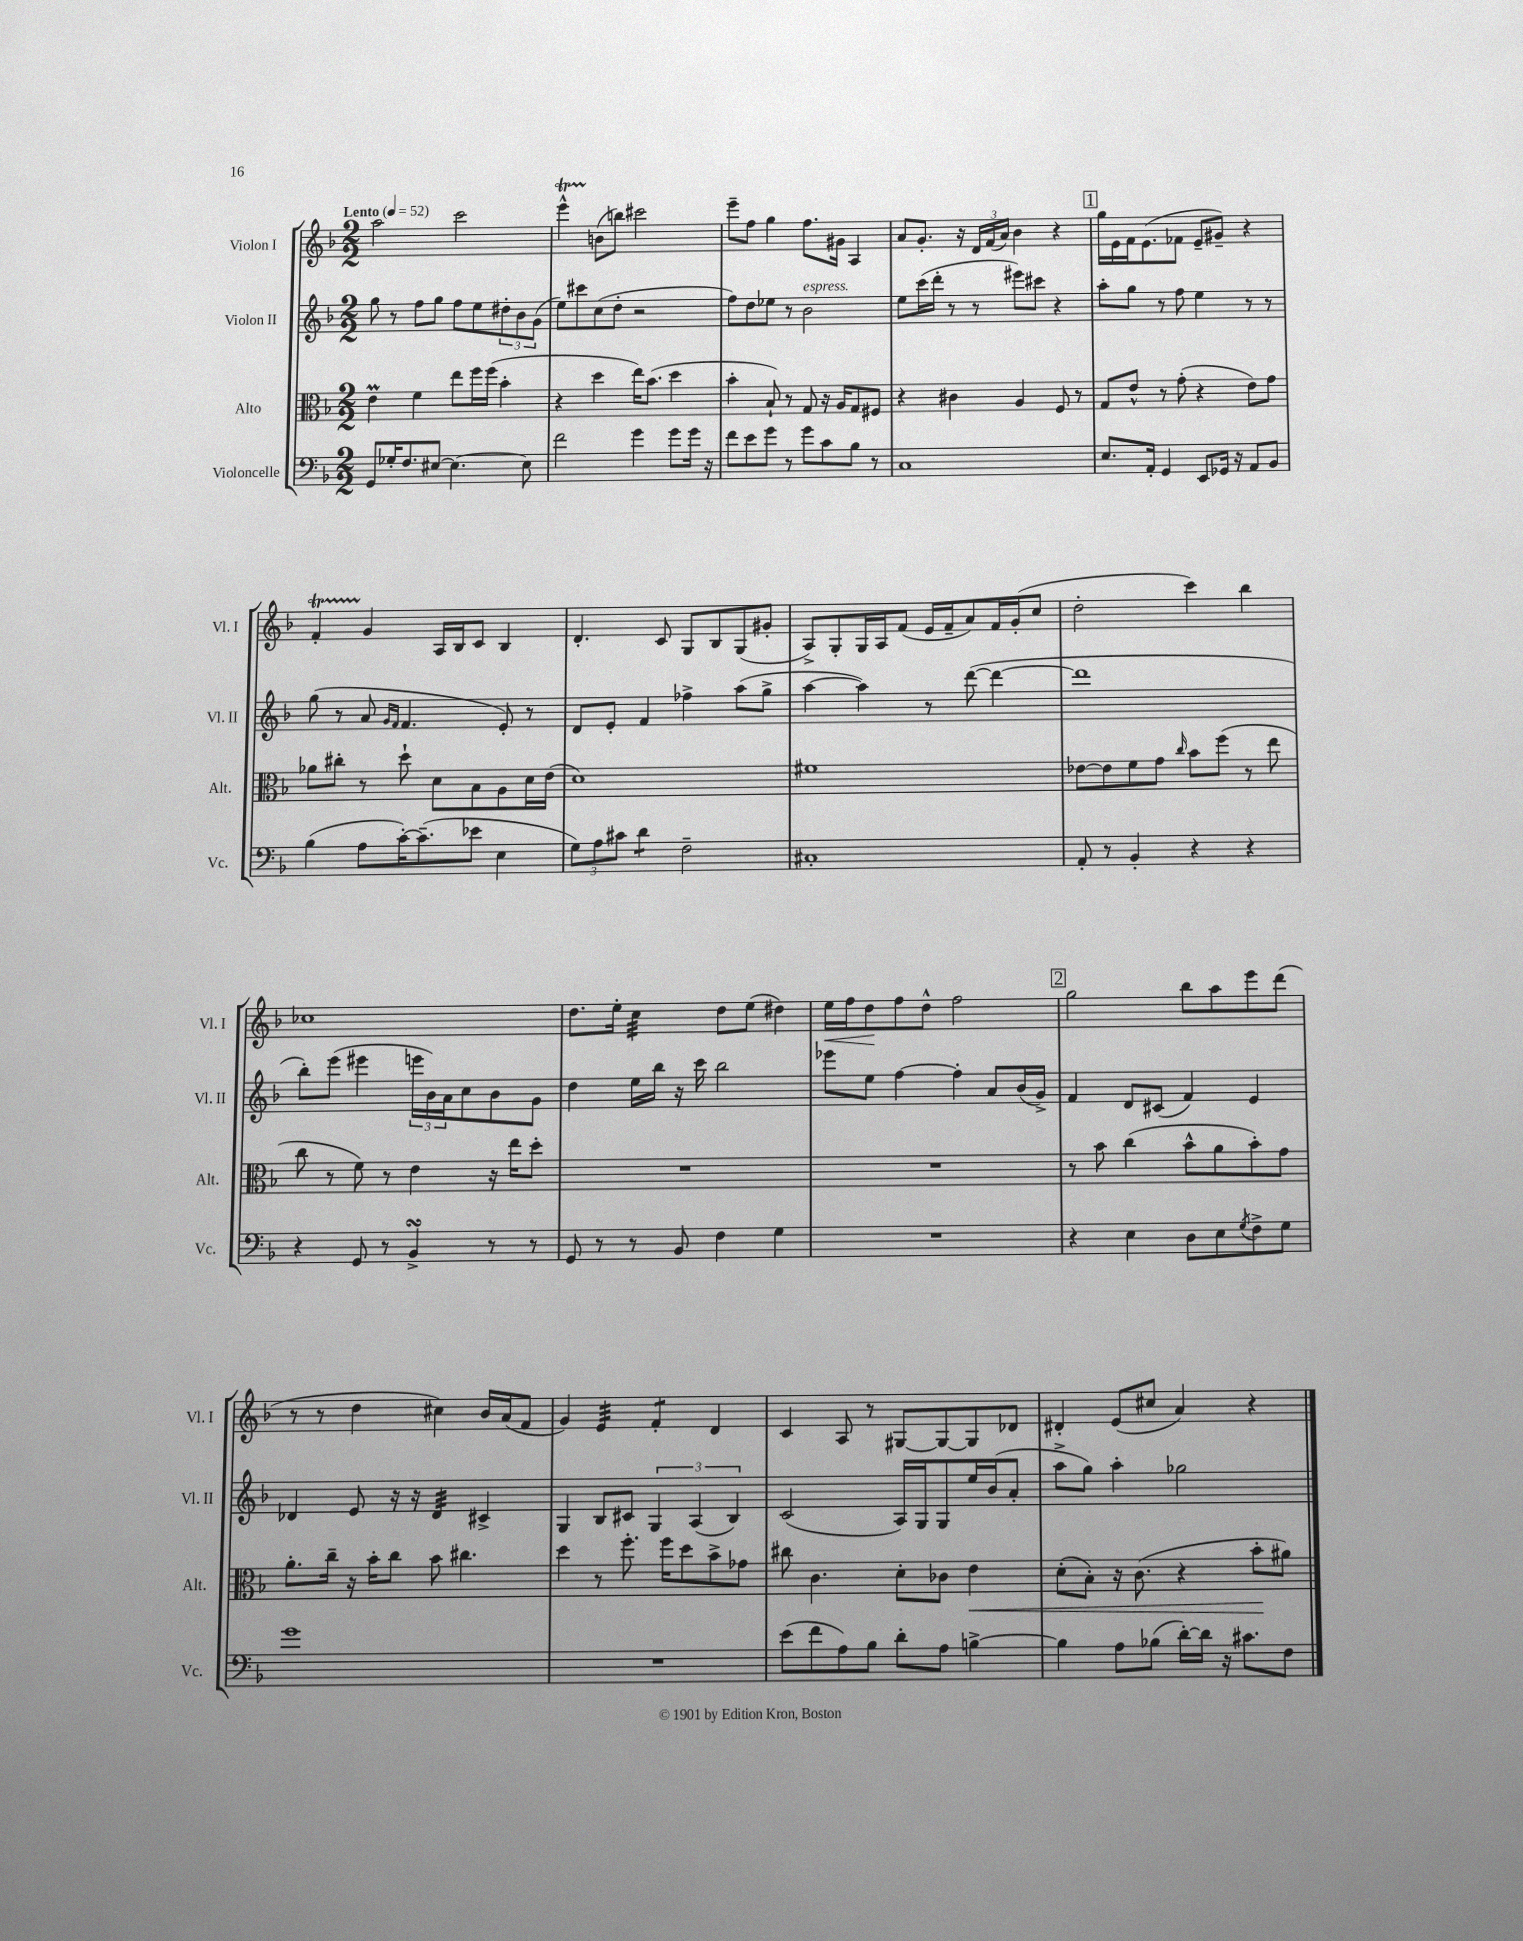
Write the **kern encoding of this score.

**kern	**kern	**kern	**kern
*staff4	*staff3	*staff2	*staff1
*clefF4	*clefC3	*clefG2	*clefG2
*k[b-]	*k[b-]	*k[b-]	*k[b-]
*M2/2	*M2/2	*M2/2	*M2/2
*MM52	*MM52	*MM52	*MM52
8GG/L	4e\	8gg\	2aa\
16G-'/K	.	8r	.
8.F/	.	.	.
.	4f\	8ff\L	.
[8E#/J	.	8gg\J	.
4.E#\_	8ee\L	8ff\L	2ccc\
.	16ff\L	8ee\	.
.	(16ff\JJ	.	.
.	4b-'\	12dd#'\	.
.	.	12b-\	.
8E#\]	.	.	.
.	.	(12g\J	.
=	=	=	=
2f\	4r	8ee\L)	4eee^^\
.	.	8ccc#\	.
.	4dd\	(8cc\	(8b\L
.	.	8dd'\J	8bb\J)
4g\	16ee\LK)	2r	2ccc#\
.	(8.b-\J	.	.
8g\L	4dd\	.	.
16g\Jk	.	.	.
16r	.	.	.
=	=	=	=
8f\L	4b-'\	8ff\L)	8eee~\L
8e\	.	8dd\	8ff\J
8g\J	8B-`/)	8ee-\J	4gg\
8r	8r	8r	.
8g\L	8G/	2b-\	8.ff\L
8c\	16r	.	.
.	16A/LK	.	16g#\Jk
8B-\J	8G/	.	4A/
8r	8F#/J	.	.
=	=	=	=
1C	4r	8ee\L	8a/L
.	.	(16ccc\L	8.g'/J
.	.	16ddd'\JJ	.
.	4c#\	8r	.
.	.	.	16r
.	.	8r	24d/LL
.	.	.	(24f/
.	.	.	24a/JJ)
.	4A/	8eee#\L)	4b-\
.	.	8ccc#\J	.
.	8F/	4r	4r
.	8r	.	.
=	=	=	=
8.E/L	8G/L	8aa'\L	16gg\LL
.	.	.	16e\
.	8e^^/J	8gg\J	16f\J
16AA'/Jk	.	.	(8.e\
4GG/	8r	8r	.
.	(8g'\	8ff\	8f-\J
8EE/L	4r	4ee\	8e~/L
16GG-/Jk	.	.	8g#~/J)
16r	.	.	.
8AA/L	8e\L)	8r	4r
8BB-/J	8g\J	8r	.
=	=	=	=
(4B-\	8a-\L	(8gg\	4f'/
.	8cc#'\J	8r	.
8A\L	8r	8a/	4g/
.	.	16qqg/LL	.
.	.	16qqf/JJ	.
[16c'\K)	8dd`\	4.f/	.
(8.c~\]	.	.	.
.	8d\L	.	16A/LL
.	.	.	16B-/J
8e-\J	8B-\	.	8c/J
4E\	8A\	8e'/)	4B-/
.	16d\L	8r	.
.	(16e\JJ	.	.
=	=	=	=
12G\L)	1d)	8d/L	4.d'/
12A\	.	.	.
.	.	8e'/J	.
12c#\J	.	.	.
4d\	.	4f/	.
.	.	.	8c/
2F~\	.	4ff-^\	8G/L
.	.	.	8B-/
.	.	(8aa\L	(8G/
.	.	8gg^\J	8g#'/J
=	=	=	=
1C#'	1f#	[4aa\	8A^/L)
.	.	.	8G'/
.	.	4aa\])	16G/L
.	.	.	16A/J
.	.	.	(8f/J
.	.	8r	16e/LL
.	.	.	16f~/J
.	.	([8ddd\	8a/)
.	.	4ddd\_	16f/L
.	.	.	(16g'/J
.	.	.	8cc/J
=	=	=	=
8AA'/	[8e-\L	1ddd]	2dd'\
8r	8e-\]	.	.
4BB-'/	8f\	.	.
.	8g\J	.	.
.	16qqcc/	.	.
4r	8b-\L	.	4ccc\)
.	(8ff\J	.	.
4r	8r	.	4bb-\
.	8ee\	.	.
=	=	=	=
4r	8cc\	8bb-'\L)	1cc-
.	8r	(8eee\J	.
8GG/	8f\)	4eee#\	.
8r	8r	.	.
4BB-^/	4e\	24eee\LL	.
.	.	24b-\)	.
.	.	24a\J	.
.	.	8cc\	.
8r	16r	8b-\	.
.	16ee\LK	.	.
8r	8dd'\J	8g\J	.
=	=	=	=
8GG/	1r	4dd\	8.dd\L
8r	.	.	.
.	.	.	16ee'\Jk
8r	.	16ee\LL	4cc\
.	.	16bb-\JJ	.
8BB-/	.	16r	.
.	.	16ccc\	.
4F\	.	2bb-\	8dd\L
.	.	.	(8ee\J
4G\	.	.	4dd#\)
=	=	=	=
1r	1r	8eee-\L	16ee\LL
.	.	.	16ff\J
.	.	8ee\J	8dd\
.	.	[4ff\	8ff\
.	.	.	8dd^^\J
.	.	4ff'\]	2ff\
.	.	8a/L	.
.	.	(16b-/L	.
.	.	16g^/JJ)	.
=	=	=	=
4r	8r	4f/	2gg\
.	8b-\	.	.
4E\	(4cc\	8d/L	.
.	.	(8c#/J	.
8D\L	8b-^^\L	4f/)	8bb-\L
8E\	8a\	.	8aa\
8qG/	.	.	.
8F^\	8b-'\)	4e/	8eee\
8G\J	8g\J	.	(8ddd\J
=	=	=	=
1g	8.a'\L	4d-/	8r
.	.	.	8r
.	16cc~\Jk	.	.
.	16r	8e/	4dd\
.	16b-'\LK	.	.
.	8cc\J	16r	.
.	.	16r	.
.	8b-\	4d-/	4cc#\)
.	4.cc#\	.	.
.	.	4c#^/	16b-/LL
.	.	.	(16a/J
.	.	.	8f/J
=	=	=	=
1r	4dd\	4G/	4g/)
.	8r	8B-/L	4e/
.	8.ff'\	8c#/J	.
.	.	6G/	4f'/
.	16ff\LK	.	.
.	8dd\	.	.
.	.	(6A/	.
.	8b-^\	.	4d/
.	.	6B-/)	.
.	8g-\J	.	.
=	=	=	=
(8e\L	8cc#\	(2c/	4c/
8f\	4.c\	.	.
8A\)	.	.	8A/
8B-\J	.	.	8r
8d'\L	8d'\L	16A/LL)	[8G#/L
.	.	16G/J	.
8A\J	8c-\J	8G/	8G#/_
[4B^\	4e\	16ee/L	8G#/]
.	.	(16b-/J	.
.	.	8a'/J	8d-/J
=	=	=	=
4B\]	(8d'\L	8aa^\L	4d#'/
.	8B-'\J)	8gg\J)	.
8A\L	16r	4aa'\	(8e/L
.	(8.c\	.	.
(8B-\J	.	.	8cc#/J
[16d'\LL)	4r	2gg-\	4a/)
16d\]JJ	.	.	.
16r	.	.	.
8.c#\L	.	.	.
.	8b-'\L	.	4r
8F\J	8a#\J)	.	.
==	==	==	==
*-	*-	*-	*-
